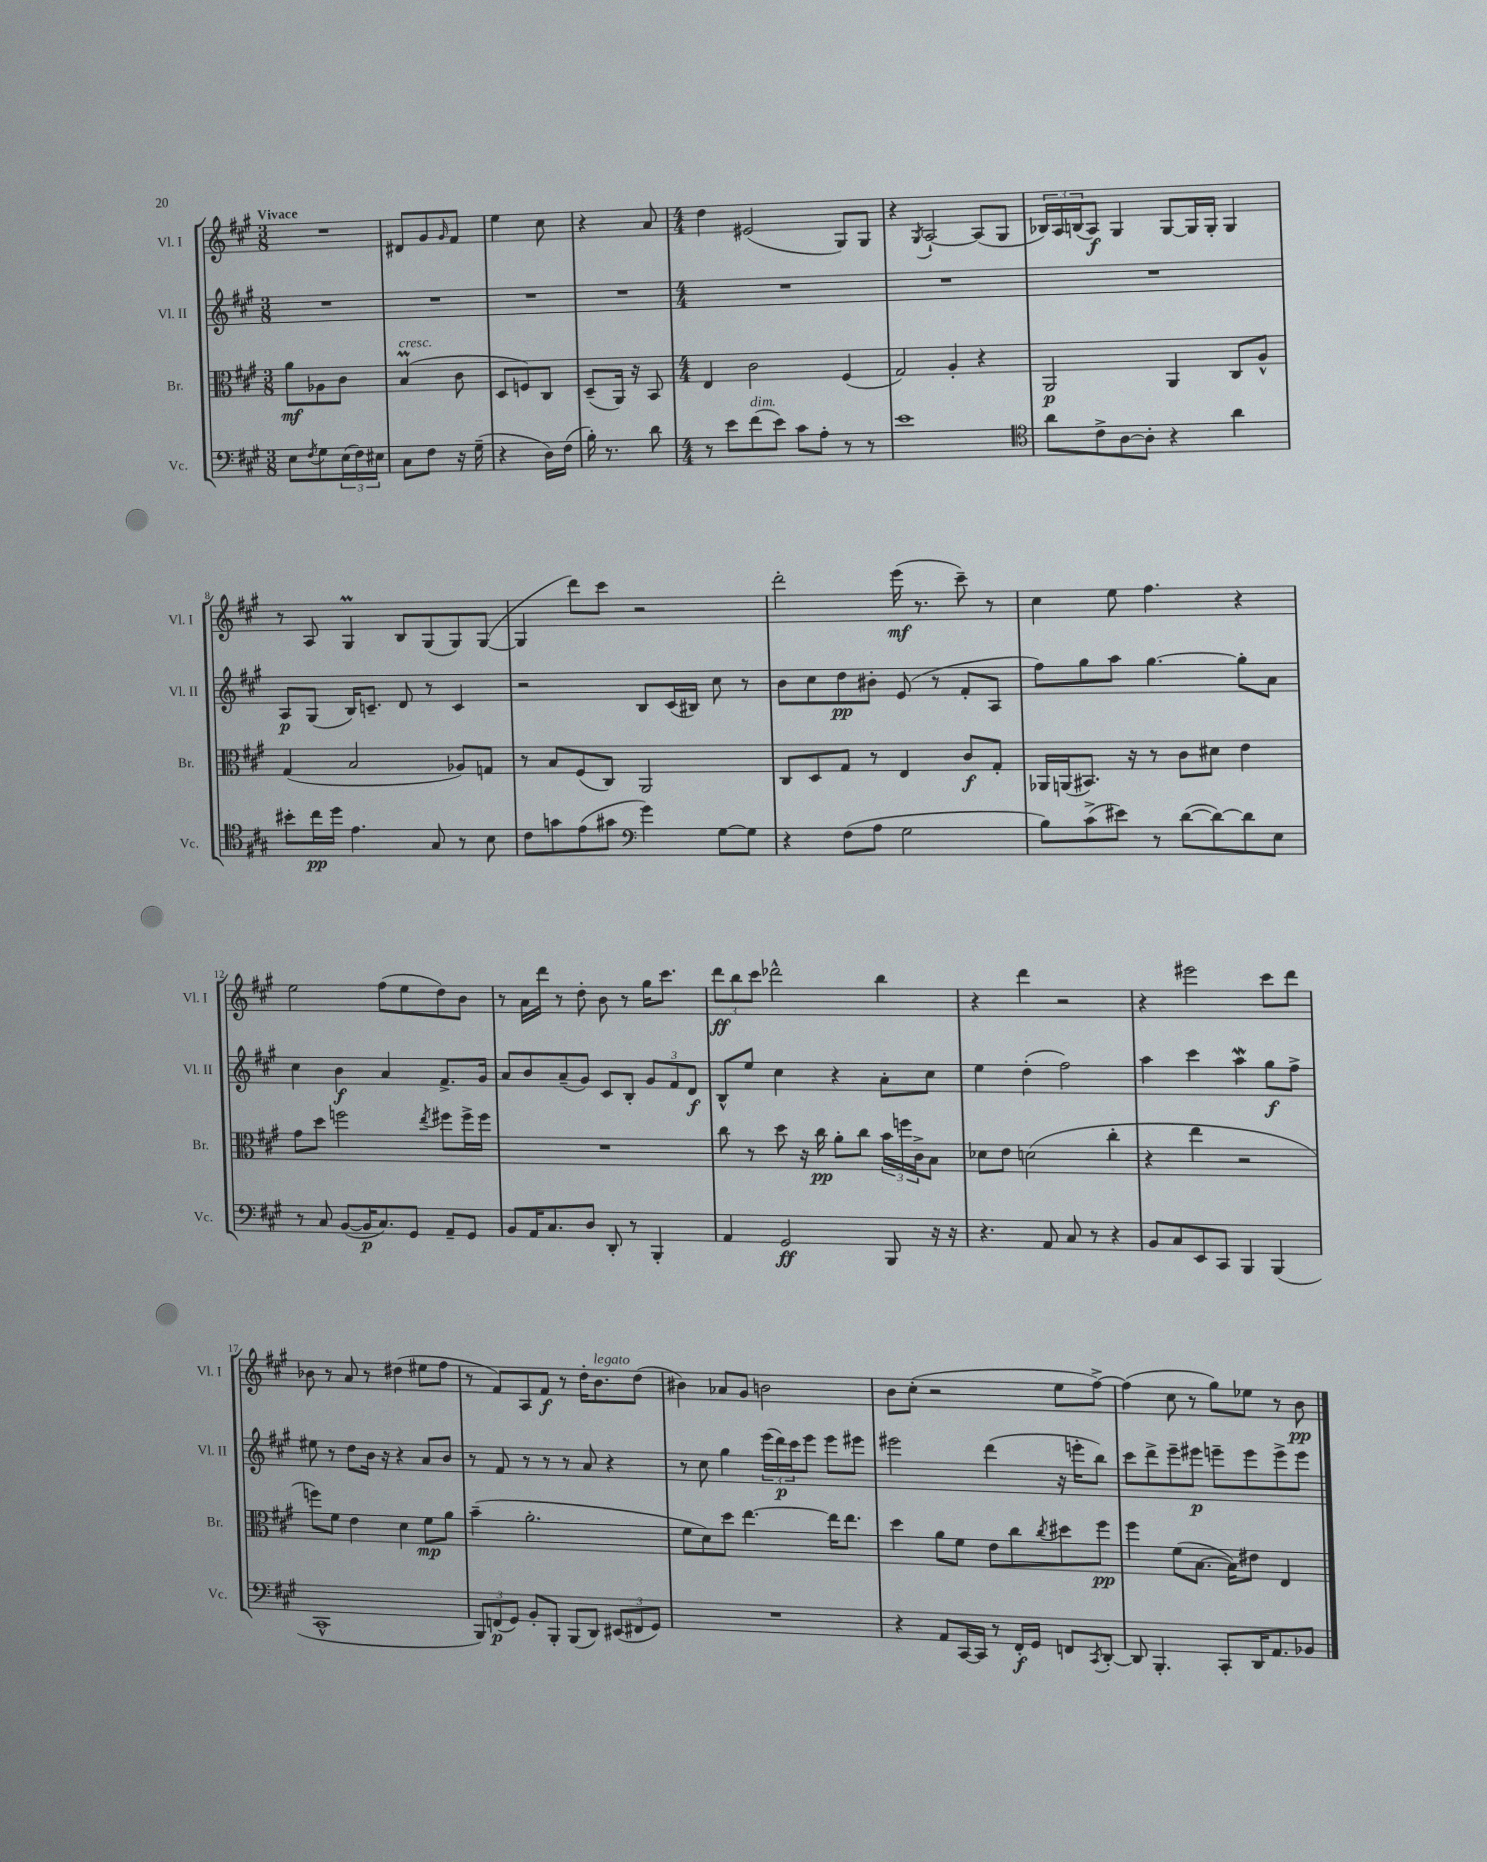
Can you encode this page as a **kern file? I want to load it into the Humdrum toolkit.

**kern	**dynam	**kern	**dynam	**kern	**dynam	**kern	**dynam
*part4	*part4	*part3	*part3	*part2	*part2	*part1	*part1
*staff4	*staff4	*staff3	*staff3	*staff2	*staff2	*staff1	*staff1
*I"Vc.	*	*I"Br.	*	*I"Vl. II	*	*I"Vl. I	*
*I'Vc.	*	*I'Br.	*	*I'Vl. II	*	*I'Vl. I	*
*clefF4	*	*clefC3	*	*clefG2	*	*clefG2	*
*k[f#c#g#]	*	*k[f#c#g#]	*	*k[f#c#g#]	*	*k[f#c#g#]	*
*M3/8	*	*M3/8	*	*M3/8	*	*M3/8	*
=1	=1	=1	=1	=1	=1	=1	=1
!	!	!	!	!	!	!LO:TX:a:B:t=Vivace	!
8E\L	.	8a\L	mf	4.r	.	4.r	.
8qF#/	.	.	.	.	.	.	.
8G#\	.	8A-X\	.	.	.	.	.
(24E\L	.	8c#\J	.	.	.	.	.
24F#\)	.	.	.	.	.	.	.
24E#X\JJ	.	.	.	.	.	.	.
=2	=2	=2	=2	=2	=2	=2	=2
!	!	!LO:TX:a:i:t=cresc.	!	!	!	!	!
8C#\L	.	(4BM/	.	4.r	.	8d#X/L	.
8F#\J	.	.	.	.	.	8g#/	.
.	.	.	.	.	.	16qqg#/	.
16r	.	8c#\	.	.	.	8f#/J	.
(16G#~\	.	.	.	.	.	.	.
=3	=3	=3	=3	=3	=3	=3	=3
4r	.	8D/L	.	4.r	.	4ee\	.
.	.	8Fn/)	.	.	.	.	.
16D\LL)	.	8C#/J	.	.	.	8cc#\	.
(16F#\JJ	.	.	.	.	.	.	.
=4	=4	=4	=4	=4	=4	=4	=4
16B'\)	.	(8D~/L	.	4.r	.	4r	.
8.r	.	.	.	.	.	.	.
.	.	16AA/Jk)	.	.	.	.	.
.	.	16r	.	.	.	.	.
8d\	.	8BB/	.	.	.	8a/	.
=5	=5	=5	=5	=5	=5	=5	=5
*M4/4	*	*M4/4	*	*M4/4	*	*M4/4	*
8r	.	4E/	.	1r	.	4dd\	.
8e\L	.	.	.	.	.	.	.
!LO:TX:a:i:t=dim.	!	!	!	!	!	!	!
(8f#\	.	2c#\	.	.	.	(2e#X/	.
8e\J)	.	.	.	.	.	.	.
8c#\L	.	.	.	.	.	.	.
8A'\J	.	.	.	.	.	.	.
8r	.	(4F#/	.	.	.	8G#/L)	.
8r	.	.	.	.	.	8G#/J	.
=6	=6	=6	=6	=6	=6	=6	=6
1e	.	2G#/)	.	1r	.	4r	.
.	.	.	.	.	.	8qG#/	.
.	.	.	.	.	.	[2A`/	.
.	.	4A'/	.	.	.	.	.
.	.	4r	.	.	.	(8A/L]	.
.	.	.	.	.	.	8G#/J	.
=7	=7	=7	=7	=7	=7	=7	=7
*clefC4	*	*	*	*	*	*	*
8a\L	.	2AA/	p	1r	.	24B-X/LL)	.
.	.	.	.	.	.	24A/	.
.	.	.	.	.	.	(24Bn/J	.
8c#^\	.	.	.	.	.	8A/J)	f
[8A\	.	.	.	.	.	4G#/	.
8A'\J]	.	.	.	.	.	.	.
4r	.	4AA/	.	.	.	[8G#/L	.
.	.	.	.	.	.	16G#/L]	.
.	.	.	.	.	.	16G#'/JJ	.
4a\	.	8C#/L	.	.	.	4G#/	.
.	.	8A^^/J	.	.	.	.	.
!!LO:LB:g=z
=8	=8	=8	=8	=8	=8	=8	=8
8b#X'\L	.	(4G#/	.	8A/L	p	8r	.
16cc#\L	pp	.	.	(8G#/J	.	8A/	.
16dd\JJ	.	.	.	.	.	.	.
4.e\	.	2B/	.	16B/KL)	.	4G#m/	.
.	.	.	.	8.cn~/J	.	.	.
.	.	.	.	8d/	.	8B/L	.
8G#/	.	.	.	8r	.	(8G#/	.
8r	.	8A-X/L)	.	4c/	.	8G#/)	.
8B\	.	8Gn/J	.	.	.	([8G#/J	.
=9	=9	=9	=9	=9	=9	=9	=9
8c#\L	.	8r	.	2r	.	4G#/]	.
8gn\	.	8B/L	.	.	.	.	.
(8e\	.	(8F#/	.	.	.	8ddd\L)	.
8g#X\J	.	8C#/J)	.	.	.	8ccc#\J	.
*clefF4	*	*	*	*	*	*	*
4g#\)	.	2AA/	.	8B/L	.	2r	.
.	.	.	.	(16c#/L	.	.	.
.	.	.	.	16B#X/JJ)	.	.	.
[8G#\L	.	.	.	8cc#\	.	.	.
8G#\J]	.	.	.	8r	.	.	.
=10	=10	=10	=10	=10	=10	=10	=10
4r	.	8C#/L	.	8b\L	.	2ddd'\	.
.	.	8D/	.	8cc#\	.	.	.
(8F#\L	.	8G#/J	.	8dd\	pp	.	.
8A\J	.	8r	.	8b#X'\J	.	.	.
2G#\	.	4E/	.	(8e/	.	(16eee\	mf
.	.	.	.	.	.	8.r	.
.	.	.	.	8r	.	.	.
.	.	8c#/L	f	8f#'/L	.	8ccc#~\)	.
.	.	8G#'/J	.	8A/J	.	8r	.
=11	=11	=11	=11	=11	=11	=11	=11
8B\L)	.	16AA-X/LL	.	8ff#\L)	.	4cc#\	.
.	.	(16AAn/J	.	.	.	.	.
(8c#^\	.	8.BB#X/J)	.	8gg#\	.	.	.
8e#X\J)	.	.	.	8aa\J	.	8ee\	.
.	.	16r	.	.	.	.	.
8r	.	8r	.	[4.gg#\	.	4.ff#\	.
([8d\L	.	8c#\L	.	.	.	.	.
8d\_)	.	8d#X\J	.	.	.	.	.
8d\]	.	4e\	.	8gg#'\L]	.	4r	.
8E\J	.	.	.	8a\J	.	.	.
!!LO:LB:g=z
=12	=12	=12	=12	=12	=12	=12	=12
8r	.	8g#\L	.	4cc#\	.	2ee\	.
8C#/	.	8dd\J	.	.	.	.	.
([8BB/L	.	2ffn\	.	4b\	f	.	.
16BB/K]	p	.	.	.	.	.	.
8.C#/)	.	.	.	.	.	.	.
.	.	.	.	4a/	.	(8ff#\L	.
8GG#/J	.	.	.	.	.	8ee\	.
.	.	8qee/	.	.	.	.	.
8AA~/L	.	8ff#X\L	.	8.f#^/L	.	8dd\)	.
8GG#/J	.	16ff#^\L	.	.	.	8b\J	.
.	.	16ff#\JJ	.	16g#/Jk	.	.	.
=13	=13	=13	=13	=13	=13	=13	=13
8BB/L	.	1r	.	8a/L	.	8r	.
16AA/K	.	.	.	8b/	.	16a\LL	.
8.C#/	.	.	.	.	.	16ddd\JJ	.
.	.	.	.	(8a~/	.	8r	.
8D/J	.	.	.	8g#/J)	.	8dd'\	.
8DD'/	.	.	.	8c#/L	.	8b\	.
8r	.	.	.	8B'/J	.	8r	.
4BBB'/	.	.	.	12g#/L	.	16gg#\KL	.
.	.	.	.	.	.	8.ccc#\J	.
.	.	.	.	12f#/	.	.	.
.	.	.	.	12d/J	f	.	.
=14	=14	=14	=14	=14	=14	=14	=14
4AA/	.	8cc#\	.	8B^^/L	.	12ddd\L	ff
.	.	.	.	.	.	12bb\	.
.	.	8r	.	8ee/J	.	.	.
.	.	.	.	.	.	12ccc#\J	.
2GG#/	ff	8dd\	.	4cc#\	.	2ddd-X^^\	.
.	.	16r	.	.	.	.	.
.	.	16cc#\	pp	.	.	.	.
.	.	8a'\L	.	4r	.	.	.
.	.	8cc#\J	.	.	.	.	.
8BBB/	.	24b\LL	.	8a'\L	.	4bb\	.
.	.	24ffn\	.	.	.	.	.
.	.	24c#^\J	.	.	.	.	.
16r	.	8B\J	.	8cc#\J	.	.	.
16r	.	.	.	.	.	.	.
=15	=15	=15	=15	=15	=15	=15	=15
4.r	.	8d-X\L	.	4ee\	.	4r	.
.	.	8e\J	.	.	.	.	.
.	.	(2dn\	.	(4dd'\	.	4ddd\	.
8AA/	.	.	.	.	.	.	.
8C#/	.	.	.	2ff#\)	.	2r	.
8r	.	.	.	.	.	.	.
4r	.	4cc#'\	.	.	.	.	.
=16	=16	=16	=16	=16	=16	=16	=16
8BB/L	.	4r	.	4aa\	.	4r	.
8C#/	.	.	.	.	.	.	.
8EE/	.	4ee\	.	4ccc#\	.	2eee#X\	.
8CC#/J	.	.	.	.	.	.	.
4BBB/	.	2r	.	4aaw\	.	.	.
(4BBB/	.	.	.	8gg#\L	f	8ccc#\L	.
.	.	.	.	8ff#^\J	.	8ddd\J	.
!!LO:LB:g=z
=17	=17	=17	=17	=17	=17	=17	=17
1CC#^^	.	8ffn\L)	.	8ee#X\	.	8b-X\	.
.	.	8f#\J	.	8r	.	8r	.
.	.	4e\	.	8dd\L	.	8a/	.
.	.	.	.	16b\Jk	.	8r	.
.	.	.	.	16r	.	.	.
.	.	4d\	.	4r	.	(4dd#X\	.
.	.	8f#\L	mp	8a/L	.	8ee#X\L	.
.	.	8a\J	.	8b/J	.	8ff#\J	.
=18	=18	=18	=18	=18	=18	=18	=18
12BBB/L)	.	(4b~\	.	8r	.	8r	.
(12FFn/	p	.	.	.	.	.	.
.	.	.	.	8f#/	.	8f#/L)	.
12GG#/J)	.	.	.	.	.	.	.
8BB'/L	.	2.a'\	.	8r	.	8A/	.
8BBB'/J	.	.	.	8r	.	8f#/J	f
(8BBB/L	.	.	.	8r	.	8r	.
8DD/J)	.	.	.	8a/	.	16dd'\KL	.
!	!	!	!	!	!	!LO:TX:a:i:t=legato	!
.	.	.	.	.	.	8.b\	.
(12EE#X/L	.	.	.	4r	.	.	.
12FF#X/	.	.	.	.	.	.	.
.	.	.	.	.	.	(8dd\J	.
12GG#/J)	.	.	.	.	.	.	.
=19	=19	=19	=19	=19	=19	=19	=19
1r	.	8f#\L	.	8r	.	4b#X\)	.
.	.	8d\)	.	8cc#\	.	.	.
.	.	8dd\J	.	4gg#\	.	8a-X/L	.
.	.	[4.ee\	.	.	.	8g#/J	.
.	.	.	.	(24eee\LL	.	2bn\	.
.	.	.	.	24ddd\)	p	.	.
.	.	.	.	24ccc#\J	.	.	.
.	.	.	.	8eee\J	.	.	.
.	.	16ee\KL]	.	8eee\L	.	.	.
.	.	8.ee\J	.	.	.	.	.
.	.	.	.	8eee#X\J	.	.	.
=20	=20	=20	=20	=20	=20	=20	=20
4r	.	4dd\	.	2eee#X\	.	8b\L	.
.	.	.	.	.	.	(8cc#'\J	.
8AA/L	.	8a\L	.	.	.	2r	.
[16CC#/L	.	8f#\J	.	.	.	.	.
16CC#/JJ]	.	.	.	.	.	.	.
8r	.	8e\L	.	(4ddd\	.	.	.
16FF#'/LL	f	8cc#\	.	.	.	.	.
16GG#/JJ	.	.	.	.	.	.	.
.	.	8qcc#/	.	.	.	.	.
8FFn/L	.	8dd#X\	.	16r	.	8ee\L	.
.	.	.	.	16eeen'\KL	.	.	.
8qCC#/	.	.	.	.	.	.	.
[8DD'/J	.	8ff#\J	pp	8bb\J)	.	[8ff#^\J)	.
=21	=21	=21	=21	=21	=21	=21	=21
8DD/]	.	4ff#\	.	8ccc#\L	.	(4ff#\]	.
4.BBB'/	.	.	.	8ddd^\	.	.	.
.	.	(8f#\L	.	8eee~\	.	8cc#\	.
.	.	[8.B\J	.	8eee#X\J	p	8r	.
8CC#'/L	.	.	.	8eeen~\L	.	8gg#\L)	.
.	.	16B\KL])	.	.	.	.	.
16DD/K	.	8e#X\J	.	8eee\	.	8ee-X\J	.
8.AA/	.	.	.	.	.	.	.
.	.	4E/	.	8eee^\	.	8r	.
8BB-X/J	.	.	.	8eee\J	.	8b\	pp
==	==	==	==	==	==	==	==
*-	*-	*-	*-	*-	*-	*-	*-
